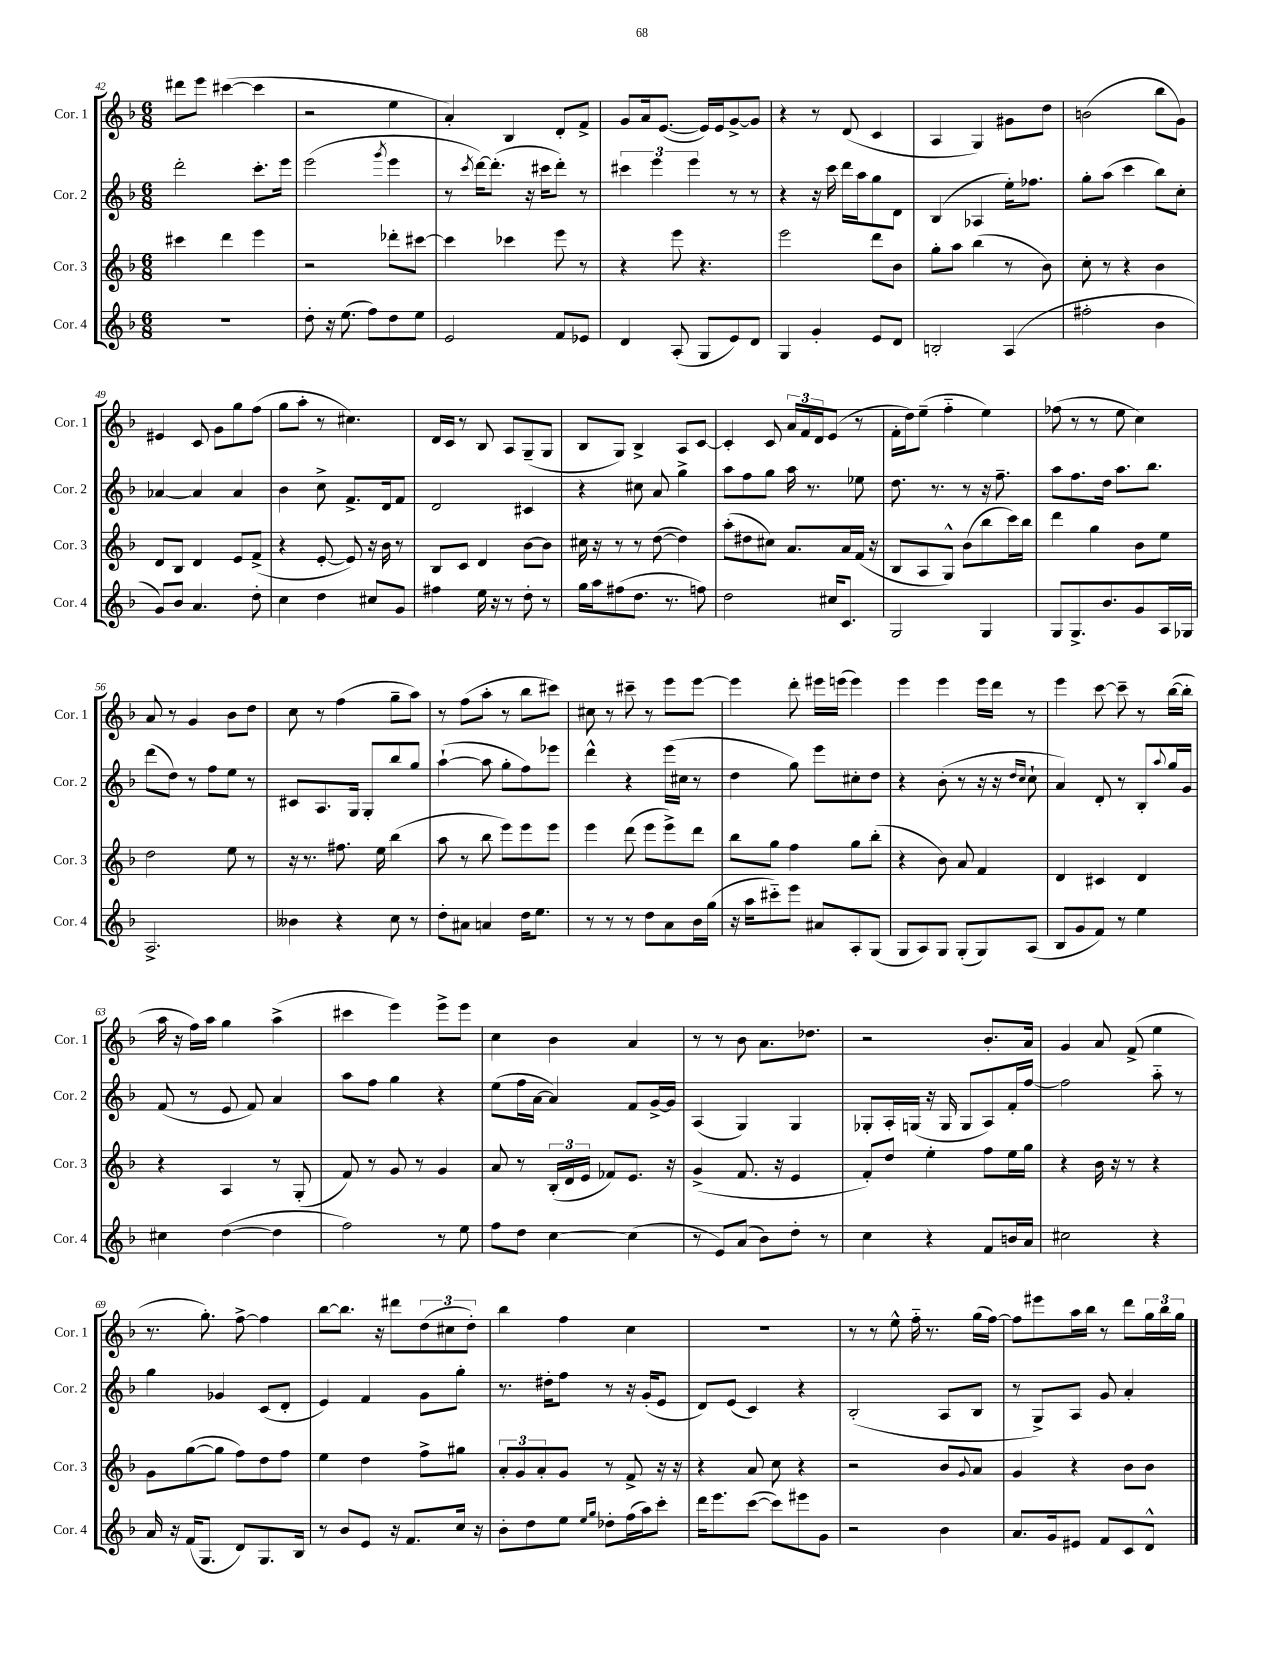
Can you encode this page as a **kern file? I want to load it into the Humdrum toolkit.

**kern	**kern	**kern	**kern
*staff4	*staff3	*staff2	*staff1
*clefG2	*clefG2	*clefG2	*clefG2
*k[b-]	*k[b-]	*k[b-]	*k[b-]
*M6/8	*M6/8	*M6/8	*M6/8
2.r	4ccc#\	2ddd'\	8ddd#\L
.	.	.	8eee\J
.	4ddd\	.	([4ccc#\
.	4eee\	8.ccc'\L	4ccc#\]
.	.	16eee\Jk	.
=	=	=	=
8dd'\	2r	(2eee\	2r
16r	.	.	.
(8.ee\	.	.	.
8ff\L)	.	.	.
.	.	8qggg/	.
8dd\	8ddd-'\L	4eee\	4ee\
8ee\J	[8ccc#\J	.	.
=	=	=	=
2e/	4ccc#\]	8r	4a'/)
.	.	8qccc/	.
.	.	[16ddd\LK)	.
.	.	(8.ddd'\]J	.
.	4ccc-\	.	4B-/
.	.	16r	.
.	.	16ccc#\LK	.
8f/L	8eee\	8ddd'\J)	8d'/L
8e-/J	8r	8r	8f^/J
=	=	=	=
4d/	4r	6ccc#\	8g/L
.	.	.	16a/k
.	.	6eee\	.
.	.	.	([8.e/J
(8A'/	8eee\	.	.
.	.	6eee\	.
8G/L	4.r	.	16e/]LL)
.	.	.	16e/J
8e/)	.	8r	[8g^/
8d/J	.	8r	8g/]J
=	=	=	=
4G/	2eee\	4r	4r
4g'/	.	16r	8r
.	.	16ccc\	.
.	.	16ddd\LL	(8d/
.	.	16aa\J	.
8e/L	8ddd\L	8gg\	4c/
8d/J	8b-\J	8d\J	.
=	=	=	=
2B'/	8gg'\L	(4B-/	4A/
.	8aa\J	.	.
.	(4bb-\	4A-/	4G/)
(4A/	8r	16ee'\LK)	8g#\L
.	.	8.ff-\J	.
.	8b-\)	.	8dd\J
=	=	=	=
2ff#'\	8cc'\	8gg'\L	(2b\
.	8r	(8aa\J	.
.	4r	4ccc\	.
4b-\	4b-\	8bb-\L)	8bb-\L
.	.	8cc'\J	8g\J)
=	=	=	=
8g/L)	8d/L	[4a-/	4e#/
8b-/J	8B-/J	.	.
4.a/	4d/	4a-/]	8c/
.	.	.	8g\L
.	8e/L	4a-/	8gg\
8dd'\	(8f^/J	.	(8ff\J
=	=	=	=
4cc\	4r	4b-\	8gg\L
.	.	.	8aa'\J
4dd\	[8e'/	8cc^\	8r
.	8e/])	8.f^/L	4.cc#\)
8cc#/L	16r	.	.
.	16b-\	16d/k	.
8g/J	8r	8f/J	.
=	=	=	=
4ff#\	8B-/L	2d/	16d/LL
.	.	.	16c/JJ
.	8c/J	.	8r
16ee\	4d/	.	8B-/
16r	.	.	.
8r	.	.	8A/L
8dd'\	[8b-\L	4c#/	(8G~/
8r	8b-\]J	.	8G/J
=	=	=	=
16gg\LL	16cc#\	4r	8B-/L
16aa\J	16r	.	.
(8ff#\	8r	.	8G/J)
8.dd\J	8r	8cc#\	4B-^/
.	([8dd\	8a/	.
8.r	.	.	.
.	4dd\])	4gg^\	8A/L
8ff\)	.	.	[8c/J
=	=	=	=
2dd\	(8aa'\L	8aa\L	4c'/]
.	8dd#\	8ff\	.
.	8cc#\J)	8gg\J	8c/
.	8.a/L	16aa\	24a/LL
.	.	.	24f/
.	.	8.r	.
.	.	.	24d/J
16cc#/LK	.	.	(8e/J
8.c/J	16a/L	.	.
.	(16f/JJ	8ee-\	8r
.	16r	.	.
=	=	=	=
2G/	8B-/L	8.dd\	16f'\LL
.	.	.	16dd\J)
.	8A/	.	(8ee~\J
.	.	8.r	.
.	8G^^/J)	.	4ff'~\
.	(8b-\L	8r	.
4G/	8bb-\	16r	4ee\)
.	.	8.ff~\	.
.	16ccc\L)	.	.
.	16bb-\JJ	.	.
=	=	=	=
8G/L	4ddd\	8aa\L	(8ff-\
8.G^/	.	8.ff\	8r
.	4gg\	.	8r
8.b-/	.	16dd\Jk	.
.	.	8.aa\L	8ee\
8g/	8b-\L	.	4cc\)
.	.	8.bb-\J	.
16A/L	8ee\J	.	.
16G-/JJ	.	.	.
=	=	=	=
2.A^/	2dd\	(8ddd\L	8a/
.	.	8dd\J)	8r
.	.	8r	4g/
.	.	8ff\L	.
.	8ee\	8ee\J	8b-\L
.	8r	8r	8dd\J
=	=	=	=
4b--\	16r	8c#/L	8cc\
.	8.r	.	.
.	.	8.A/	8r
4r	8.ff#\	.	(4ff\
.	.	16G/Jk	.
.	.	8G'/L	.
.	16ee\	.	.
8cc\	(4bb-\	8bb-/	8gg~\L
8r	.	8gg/J	8aa\J)
=	=	=	=
8dd'\L	8aa\	([4aa`\	8r
8a#\J	8r	.	(8ff\L
4a/	8bb-\	8aa\]	8aa'\J
.	8eee\L)	8gg'\L	8r
16dd\LK	8eee\	8ff\)	8bb-\L
8.ee\J	.	.	.
.	8eee\J	8eee-\J	8ccc#\J)
=	=	=	=
8r	4eee\	4ddd^^\	8cc#\
8r	.	.	8r
8r	(8ddd\	4r	8ccc#~\
8dd\L	8eee\L	.	8r
8a\	8eee^\)	(16eee\LL	8eee\L
.	.	16cc#\JJ	.
16b-\L	8ddd\J	8r	[8eee\J
(16gg\JJ	.	.	.
=	=	=	=
16r	8bb-\L	4dd\	4eee\]
16aa\LK	.	.	.
8ccc#'~\)	8gg\J	.	.
8eee\J	4ff\	8gg\)	8ddd'\
8a#/L	.	8eee\L	16eee#\LL
.	.	.	(16eee\JJ
8A'/	8gg\L	8cc#'\	4eee\)
(8G/J	(8bb-'\J	8dd\J	.
=	=	=	=
8G/L	4r	4r	4eee\
8A/)	.	.	.
8G/J	8b-\)	(8b-'\	4eee\
(8G'/L	8a/	8r	.
8G/)	4f/	16r	16eee\LL
.	.	16r	16ddd\JJ
.	.	16qqdd/LL	.
.	.	16qqcc/JJ	.
(8A/J	.	8cc`\	8r
=	=	=	=
8B-/L	4d/	4a/)	4eee\
8g/	.	.	.
8f/J)	4c#/	8d'/	[8ccc\
8r	.	8r	8ccc~\]
4ee\	4d/	8B-'/L	8r
.	.	8qqaa/	.
.	.	16gg/L	([16bb-\LL
.	.	16g/JJ	16bb-'\]JJ
=	=	=	=
4cc#\	4r	(8f/	16aa\
.	.	.	16r
.	.	8r	16ff\LL)
.	.	.	16aa\JJ
([4dd\	4A/	8e/	4gg\
.	.	8f/)	.
4dd\]	8r	4a/	(4aa^\
.	(8G'/	.	.
=	=	=	=
2ff\)	8f/)	8aa\L	4ccc#\
.	8r	8ff\J	.
.	8g/	4gg\	4eee\)
.	8r	.	.
8r	4g/	4r	8eee^\L
8ee\	.	.	8eee\J
=	=	=	=
8ff\L	8a/	(8ee\L	4cc\
8dd\J	8r	16ff\L	.
.	.	[16a\JJ	.
[4cc\	(24B-'/LL	4a/])	4b-\
.	24d/	.	.
.	24e/JJ	.	.
.	8f-/L)	.	.
(4cc\]	8.e/J	8f/L	4a/
.	.	[16g^/L	.
.	16r	16g/]JJ	.
=	=	=	=
8r	(4g^/	(4A/	8r
8e/L)	.	.	8r
(8a/J	8.f/	4G/)	8b-\
8b-\L)	.	.	8.a\L
.	16r	.	.
8dd'\J	4e/	4G/	.
.	.	.	8.dd-\J
8r	.	.	.
=	=	=	=
4cc\	8f'/L)	8G-'/L	2r
.	8dd/J	16A'/L	.
.	.	(16G/JJ	.
4r	4ee'\	16r	.
.	.	16G/	.
.	.	8G/L	.
8f/L	8ff\L	8A/)	8.b-'/L
16b/L	16ee\L	16f'/L	.
16a/JJ	16gg\JJ	[16ff/JJ	16a/Jk
=	=	=	=
2cc#\	4r	2ff\]	4g/
.	16b-\	.	8a/
.	16r	.	.
.	8r	.	(8f^/
4r	4r	8aa'~\	4ee\
.	.	8r	.
=	=	=	=
16a/	8g\L	4gg\	8.r
16r	.	.	.
(16f/LK	([8gg\	.	.
8.G/J	.	.	8.gg'\)
.	8gg\]J	4g-/	.
8d/L)	8ff\L)	.	[8ff^\
8.G/	8dd\	(8c/L	4ff\]
.	8ff\J	8d'/J	.
16B-/Jk	.	.	.
=	=	=	=
8r	4ee\	4e/)	[8bb-\L
8b-/L	.	.	8.bb-\]J
8e/J	4dd\	4f/	.
.	.	.	16r
16r	.	.	8ddd#\L
8.f/L	.	.	.
.	8ff^\L	8g\L	(12dd\
.	.	.	12cc#\
16cc/Jk	8gg#\J	8gg'\J	.
.	.	.	12dd'\J)
16r	.	.	.
=	=	=	=
8b-'\L	12a'/L	8.r	4bb-\
.	12g/	.	.
8dd\	.	.	.
.	12a'/	.	.
.	.	16dd#'\LK	.
8ee\J	8g/J	8ff\J	4ff\
16qqee/LL	.	.	.
16qqgg/JJ	.	.	.
8dd-'\L	8r	8r	.
(16ff\L	8f^/	16r	4cc\
16aa\J)	.	(16g'/LK	.
8ccc'\J	16r	8e/J	.
.	16r	.	.
=	=	=	=
16ddd\LK	4r	8d/L)	2.r
8.eee\	.	.	.
.	.	(8e/J	.
([8ccc\J	8a/	4c/)	.
8ccc\]L)	8cc\	.	.
8eee#\	4r	4r	.
8g\J	.	.	.
=	=	=	=
2r	2r	(2B-'/	8r
.	.	.	8r
.	.	.	8ee^^\
.	.	.	16ff'~\
.	.	.	8.r
4b-\	8b-/L	8A/L	.
.	8qqg/	.	.
.	8a/J	8B-/J	(16gg\LL
.	.	.	[16ff\JJ)
=	=	=	=
8.a/L	4g/	8r	8ff\]L
.	.	8G^/L)	8eee#\
16g/k	.	.	.
8e#/J	4r	8A/J	16aa\L
.	.	.	16bb-\JJ
8f/L	.	8g/	8r
8c/	8b-\L	4a'/	8ddd\L
8d^^/J	8b-\J	.	24gg\L
.	.	.	24bb-\
.	.	.	24gg\JJ
==	==	==	==
*-	*-	*-	*-
